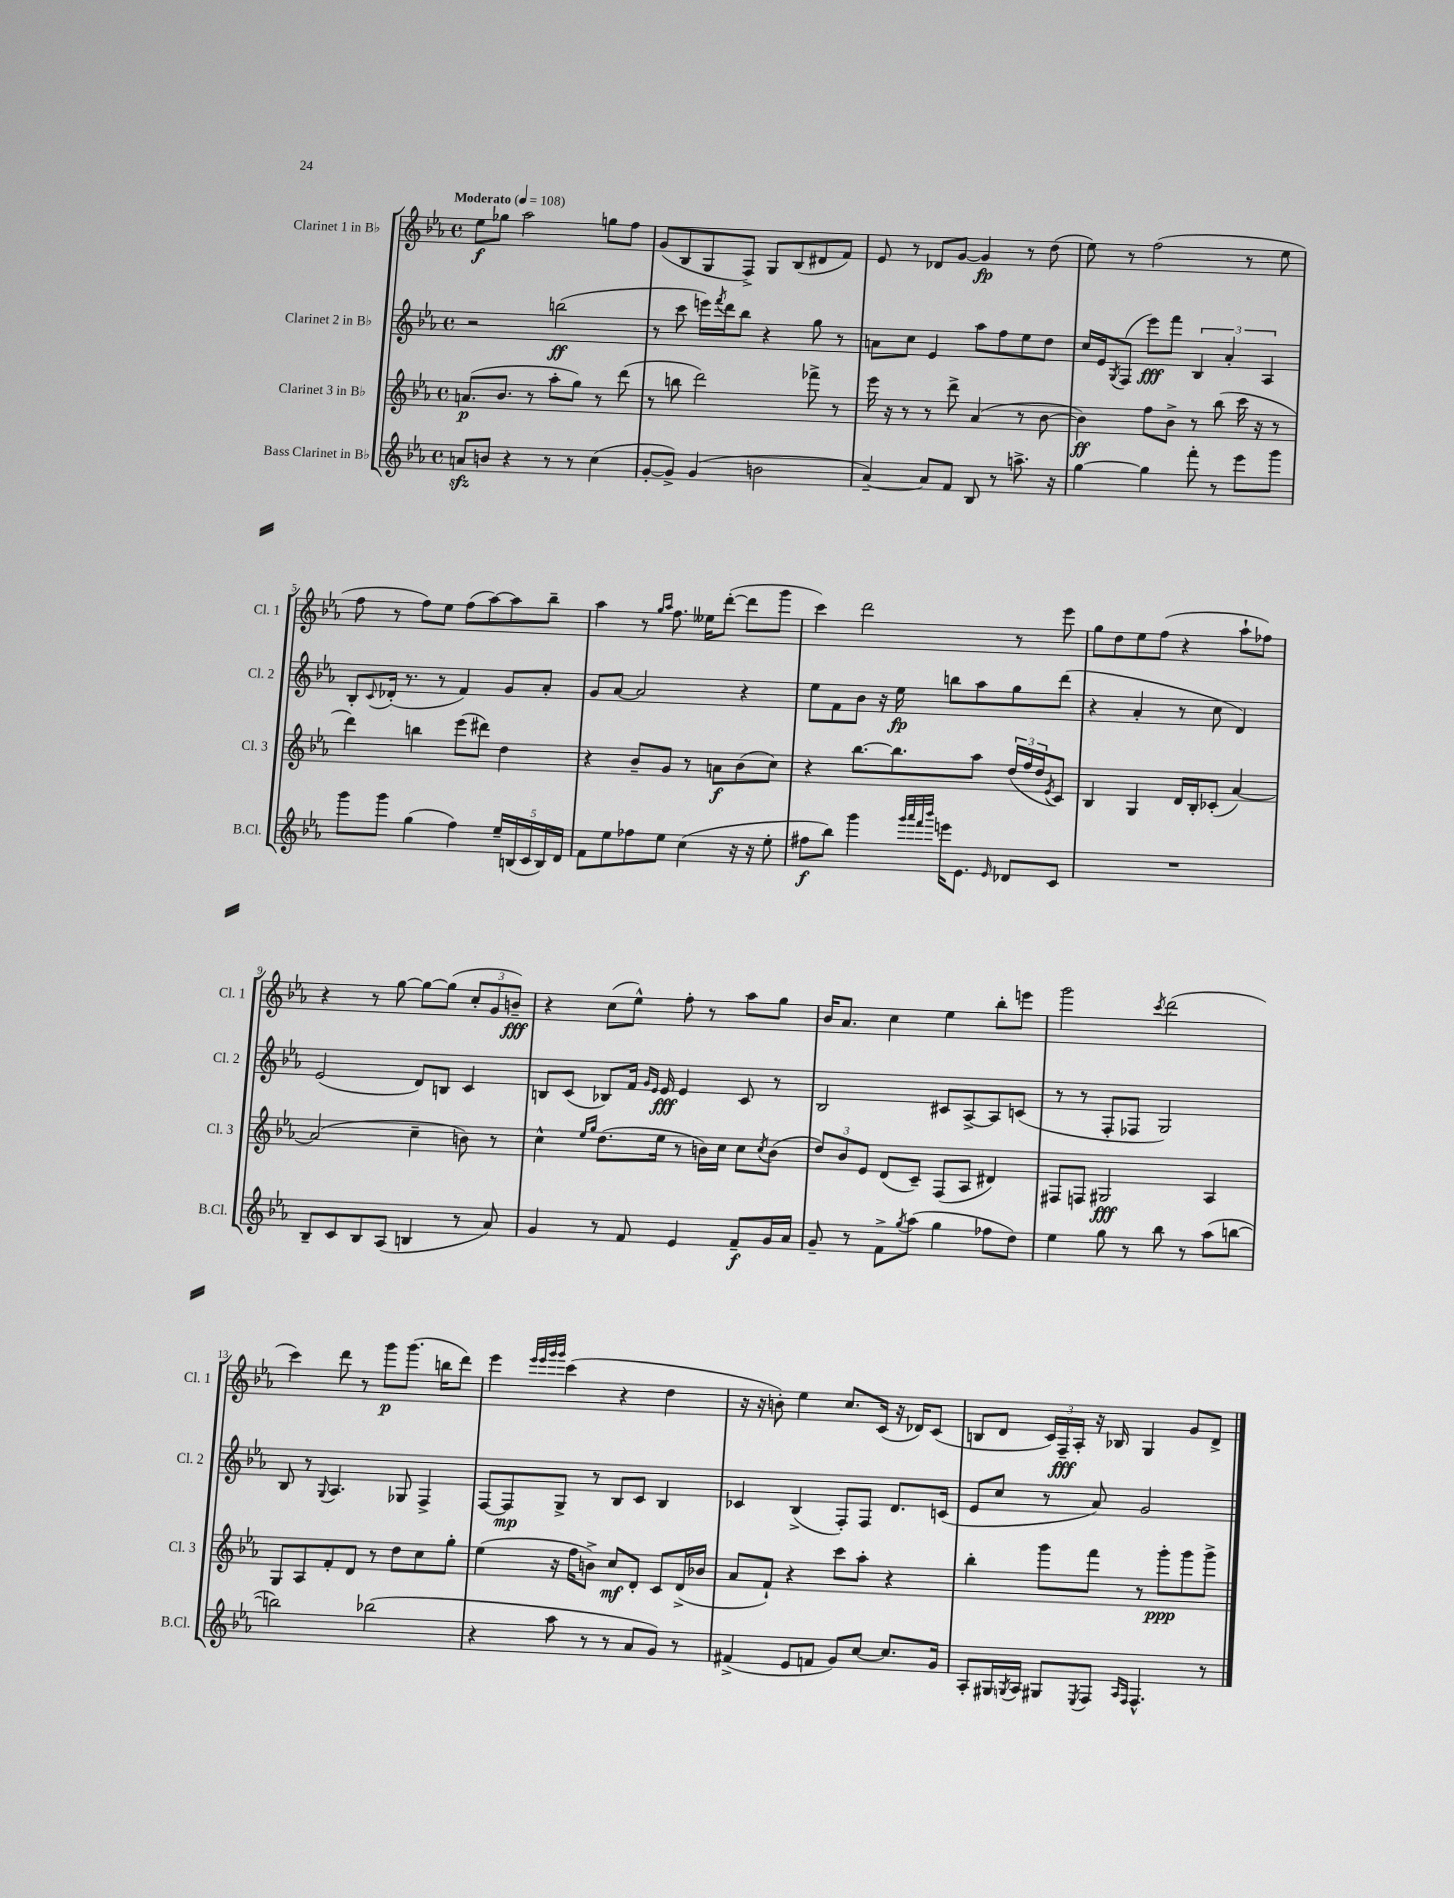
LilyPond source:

<<
\new StaffGroup <<
\new Staff = "s0" \with { instrumentName = "Clarinet 1 in Bb" shortInstrumentName = "Cl. 1" } {
    \clef treble \key ees \major \defaultTimeSignature \time 4/4 \tempo "Moderato" 4 = 108
    ees''8\f ges''8 aes''2 g''8 f''8 |
    g'8( bes8 g8 f8->) g8 bes8( dis'8 f'8) |
    ees'8 r8 des'8 g'8~ g'4\fp r8 d''8( |
    ees''8) r8 f''2( r8 ees''8 |
    f''8 r8 f''8) ees''8 f''8( aes''8~) aes''8 bes''8-- |
    aes''4 r8 \grace { g''16 aes''16 } f''8. eeses''16 d'''8~-.( d'''8 g'''8 |
    c'''4) d'''2 r8 ees'''8 |
    g''8 d''8 ees''8 f''8( r4 aes''8-! fes''8) |
    r4 r8 g''8~ g''8~ g''8( \tuplet 3/2 { c''8-. g'8 b'8--\fff) } |
    r4 c''8( ees''8-^) f''8-. r8 aes''8 g''8 |
    bes'16 aes'8. c''4 ees''4 bes''8-. e'''8 |
    g'''2 \acciaccatura { c'''8 } d'''2( |
    c'''4) d'''8 r8 g'''8\p g'''8.( b''16 d'''8) |
    ees'''4 \grace { ees'''32 ees'''32 g'''32 g'''32 } c'''4( r4 d''4 |
    r16 r16 b'8-.) ees''4 c''8. c'16( r16 des'16) c'8( |
    b8 d'8 \tuplet 3/2 { c'16) f16--\fff aes16-. } r16 bes16 g4 g'8 d'8-> \bar "|." |
}
\new Staff = "s1" \with { instrumentName = "Clarinet 2 in Bb" shortInstrumentName = "Cl. 2" } {
    \clef treble \key ees \major \defaultTimeSignature \time 4/4
    r2 b''2\ff( |
    r8 c'''8 e'''16) \acciaccatura { f'''8 } d'''16 bes''8 r4 g''8 r8 |
    a'8 c''8 ees'4 aes''8 f''8 ees''8 d''8 |
    c''16 ees'16 \acciaccatura { g8 } f8( ees'''8\fff) f'''8 \tuplet 3/2 { bes4 aes'4-. aes4 } |
    bes8-. \appoggiatura { c'8 } des'16-.( r8. r8 f'4) g'8 aes'8-. |
    g'8 aes'8~ aes'2 r4 |
    ees''8 f'8 bes'8 r16 ees''16\fp b''8 aes''8 g''8 d'''8( |
    r4 aes'4-. r8 c''8 d'4) |
    ees'2( d'8) b8 c'4 |
    b8 c'8( bes8) f'16 \grace { g'16 ees'16 } ees'16\fff ees'4 c'8 r8 |
    bes2 cis'8 aes8~-> aes8 c'8( |
    r8 r8 f8-. fes8 g2) |
    bes8 r8 \appoggiatura { g8 } aes4. ges8 f4-> |
    f8~ f8\mp g8-> r8 bes8 c'8 bes4 |
    ces'4 bes4->( f8-.) f8 d'8. c'16( |
    ees'8 c''8 r8 aes'8) g'2 \bar "|." |
}
\new Staff = "s2" \with { instrumentName = "Clarinet 3 in Bb" shortInstrumentName = "Cl. 3" } {
    \clef treble \key ees \major \defaultTimeSignature \time 4/4
    a'8.\p( bes'8. r8 aes''8-. g''8) r8 d'''8( |
    r8 b''8 d'''2) fes'''8-> r8 |
    ees'''16 r16 r8 r8 d'''8-> aes'4( r8 bes'8~ |
    bes'4\ff) f''8 bes'8-> r8 bes''8( c'''16 r16 r8 |
    d'''4) b''4 ees'''8( dis'''8) d''4 |
    r4 bes'8-- g'8 r8 a'8\f bes'8( c''8) |
    r4 bes''8.~ bes''8. aes''8 \tuplet 3/2 { d''16( f''16 d''16 } \acciaccatura { ees'8 } c'8) |
    bes4 g4 d'16 bes16-. ces'8-.( aes'4~) |
    aes'2( c''4-- b'8) r8 |
    c''4-^ \grace { ees''16 g''16 } d''8.( ees''16 r8 b'16) c''16 c''8 \acciaccatura { c''8 } b'8( |
    \tuplet 3/2 { d''8) bes'8 ees'8 } d'8( c'8--) f8( aes8 dis'4) |
    fis8 f8 gis2\fff aes4 |
    g8 aes8 f'8-. d'8 r8 d''8 c''8 g''8-. |
    ees''4( r16 f''16 b'8->) c''8\mf d'8-. c'8 d'16->( bes'16 |
    aes'8 f'8-!) r4 c'''8 aes''8-. r4 |
    bes''4-. g'''8 f'''8 r8 g'''8-.\ppp g'''8 g'''8-> \bar "|." |
}
\new Staff = "s3" \with { instrumentName = "Bass Clarinet in Bb" shortInstrumentName = "B.Cl." } {
    \clef treble \key ees \major \defaultTimeSignature \time 4/4
    a'8\sfz b'8 r4 r8 r8 c''4( |
    g'8~-. g'8->) g'4( b'2 |
    aes'4~--) aes'8 f'8 bes8 r8 a''8.-> r16 |
    g''4~ g''4 f'''8-. r8 ees'''8 g'''8 |
    g'''8 g'''8 g''4( f''4) \tuplet 5/4 { ees''16-- b16( c'16 b16) d'16 } |
    f'8 ees''8 fes''8 ees''8 c''4( r16 r16 ees''8-. |
    fis''8\f bes''8) g'''4 \grace { g'''32 aes'''32 f'''32 bes'''32 } e'''16 ees'8. \grace { ees'16 } des'8 c'8 |
    R1 |
    bes8-- c'8 bes8 aes8( b4 r8 aes'8) |
    g'4 r8 f'8 ees'4 f'8--\f g'16 aes'16 |
    g'8-- r8 f'8-> \acciaccatura { g''8 } aes''8( g''4 fes''8 d''8) |
    ees''4 g''8 r8 bes''8 r8 aes''8( b''8~ |
    b''2) bes''2( |
    r4 aes''8 r8 r8 aes'8 g'8) r8 |
    fis'4->( ees'8 f'8 g'8) c''8~ c''8. g'16 |
    aes8-. gis16 \acciaccatura { g8 } aes16 gis8 \acciaccatura { ees8 } f8 \grace { aes16 f16 } f4.-^ r8 \bar "|." |
}
>>
>>
